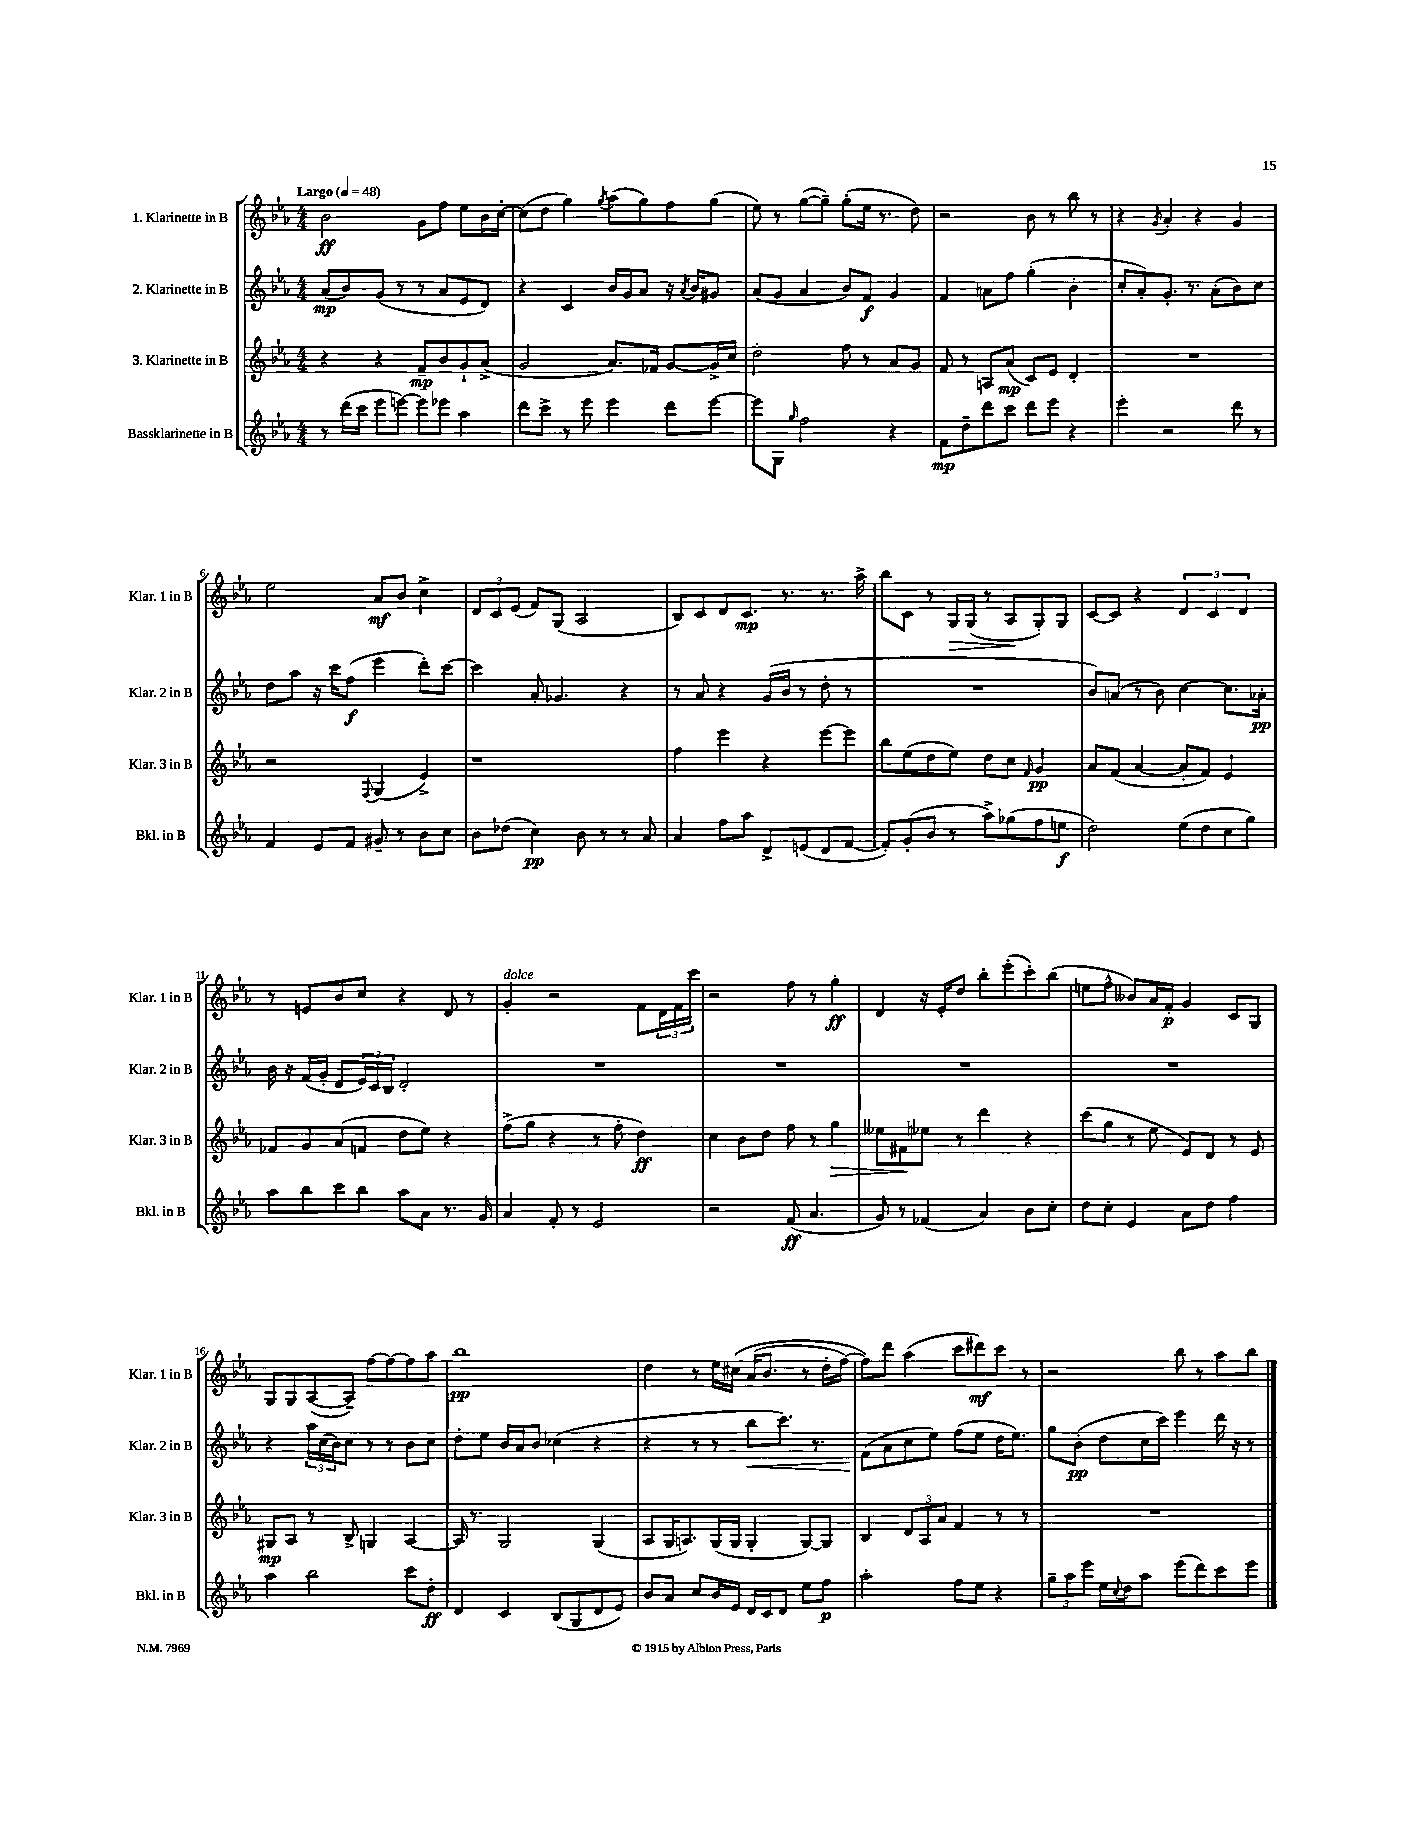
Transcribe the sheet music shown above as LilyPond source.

<<
\new StaffGroup <<
\new Staff = "s0" \with { instrumentName = "1. Klarinette in B" shortInstrumentName = "Klar. 1 in B" } {
    \clef treble \key ees \major \numericTimeSignature \time 4/4 \tempo "Largo" 4 = 48
    bes'2\ff g'8 f''8 ees''8 bes'16 c''16~-. |
    c''8( d''8 g''4) \acciaccatura { g''8 } aes''8( g''8) f''8 g''8( |
    ees''8) r8 g''8~( g''8--) g''8-.( ees''16 r8. d''8) |
    r2 bes'8 r8 bes''8 r8 |
    r4 \acciaccatura { g'8 } aes'4-. r4 g'4 |
    ees''2 aes'8\mf bes'8 c''4-> |
    \tuplet 3/2 { d'8 c'8 ees'8( } f'8) g8( aes2 |
    bes8) c'8 d'8 c'8.\mp r8. r8. aes''16-> |
    bes''8 c'8 r8 g16\> g16( r8 aes8\! g8-.) g8 |
    c'8~ c'8 r4 \tuplet 3/2 { d'4 c'4 d'4 } |
    r8 e'8 bes'8 c''8 r4 d'8 r8 |
    g'4-.^\markup { \italic "dolce" } r2 f'8 \tuplet 3/2 { d'16 f'16 c'''16 } |
    r2 f''8 r8 g''4-.\ff |
    d'4 r16 ees'16-. d''8 bes''8-. ees'''8-.( c'''8-.) bes''8( |
    e''8 f''8-^ beses'8) aes'16 f'16-.\p g'4 c'8 g8 |
    g8 g8 aes8~( aes8--) f''8~ f''8~ f''8 aes''8 |
    bes''1\pp |
    d''4 r8 ees''16 cis''16\( aes'16( bes'8. r8 d''16-. f''16~) |
    f''8\) d'''8 aes''4( c'''8 dis'''8\mf) c'''8 r8 |
    r2 bes''8 r8 aes''8 bes''8 \bar "|." |
}
\new Staff = "s1" \with { instrumentName = "2. Klarinette in B" shortInstrumentName = "Klar. 2 in B" } {
    \clef treble \key ees \major \numericTimeSignature \time 4/4
    aes'8\mp( bes'8) g'8( r8 r8 aes'8 ees'8 d'8) |
    r4 c'4 bes'16 g'16 aes'8 r16 \acciaccatura { aes'8 } bes'16 gis'8 |
    aes'8( g'8 aes'4 bes'8) f'8\f g'4 |
    f'4 a'8 f''8 g''4-.( bes'4-. |
    c''8-. aes'8-.) g'8.-. r8. aes'8-.( bes'8) c''8 |
    d''8 aes''8 r16 c'''16 f''8\f( ees'''4 d'''8-.) c'''8~ |
    c'''4 aes'8-. ges'4. r4 |
    r8 aes'8 r4 g'16( bes'16 r8 d''8-. r8 |
    R1 |
    bes'8) a'8( r8 bes'8) c''4~ c''8. aes'16-.\pp |
    bes'16 r16 f'16( g'16-. d'8 \tuplet 3/2 { ees'16) c'16 bes16 } d'2-. |
    R1 |
    R1 |
    R1 |
    R1 |
    r4 \tuplet 3/2 { aes''16 c''16( bes'16) } c''8 r8 r8 bes'8 c''8 |
    d''8-. ees''8 bes'16 aes'16 bes'8 ces''4( r4 |
    r4 r8 r8 bes''8\< c'''8.) r8. |
    f'8\!( aes'8 c''8 ees''8) f''8( ees''8 d''16 ees''8.) |
    g''8 bes'8-.\pp( d''8 c''16 c'''16) ees'''4 d'''16 r16 r8 \bar "|." |
}
\new Staff = "s2" \with { instrumentName = "3. Klarinette in B" shortInstrumentName = "Klar. 3 in B" } {
    \clef treble \key ees \major \numericTimeSignature \time 4/4
    r4 r4 f'8--\mp bes'8 g'8-! aes'8->( |
    g'2 aes'8.) fes'16 g'8~ g'16-> c''16 |
    d''2-. f''8 r8 aes'8 g'8 |
    f'8 r8 a8 aes'8\mp( c'8) ees'8 d'4-. |
    R1 |
    r2 \appoggiatura { f8 } g4( ees'4->) |
    r1 |
    f''4 ees'''4 r4 ees'''8~ ees'''8 |
    bes''8 ees''8( d''8 ees''8) d''8 c''8 \grace { f'16 } g'4\pp |
    aes'8 f'8( aes'4~ aes'8-. f'8) ees'4 |
    fes'8 g'8 aes'8( f'8 d''8 ees''8) r4 |
    f''8->( g''8 r4 r8 f''8-. d''4\ff) |
    c''4 bes'8 d''8 f''8 r8 g''4\> |
    eeses''8 fis'8\! ees''8 r8 d'''4 r4 |
    c'''8( g''8 r8 ees''8 ees'8) d'8 r8 ees'8 |
    gis8\mp aes8 r8 bes8-> g4 aes4~ |
    aes16 r8. g2 g4( |
    aes8 g16 a8.) g16( g16 g4-. g8~) g8 |
    bes4 \tuplet 3/2 { d'8 aes8 aes'8 } f'4 r8 r8 |
    R1 \bar "|." |
}
\new Staff = "s3" \with { instrumentName = "Bassklarinette in B" shortInstrumentName = "Bkl. in B" } {
    \clef treble \key ees \major \numericTimeSignature \time 4/4
    r8 d'''16( c'''16 ees'''8 e'''8~) e'''8 ees'''8 aes''4 |
    d'''8 c'''8-> r8 ees'''8 ees'''4 d'''8 ees'''8~ |
    ees'''8 g8 \grace { g''16 } f''2 r4 |
    f'8\mp d''8-- d'''8 c'''8 d'''8 ees'''8 r4 |
    ees'''4-. r2 d'''8 r8 |
    f'4 ees'8 f'8 gis'8-- r8 bes'8 c''8 |
    bes'8 des''8( c''4\pp) bes'8 r8 r8 aes'8 |
    aes'4 f''8 aes''8 d'8-> e'8( d'8 f'8~ |
    f'8-.) g'8-.( bes'8 r8 aes''8->) ges''8( f''8 e''8\f |
    d''2) ees''8( d''8 c''8 g''8) |
    aes''8 bes''8 c'''8 bes''8 aes''8 aes'8 r8. g'16 |
    aes'4 f'8-. r8 ees'2 |
    r2 f'8\ff( aes'4. |
    g'8) r8 fes'4( aes'4) bes'8 c''8-. |
    d''8 c''8-. ees'4 aes'8 d''8 f''4 |
    aes''4 bes''2 c'''8 d''8-.\ff |
    d'4 c'4 bes8( g8 d'8 ees'8) |
    bes'8 aes'8 c''8 bes'16 ees'16 d'16 c'16 d'8 ees''8 f''8\p |
    aes''2-. f''8 ees''8 r4 |
    \tuplet 3/2 { g''8-- aes''8 ees'''8 } ees''16 \appoggiatura { c''8 } d''16 aes''8 ees'''8( d'''8) c'''8 ees'''8 \bar "|." |
}
>>
>>
